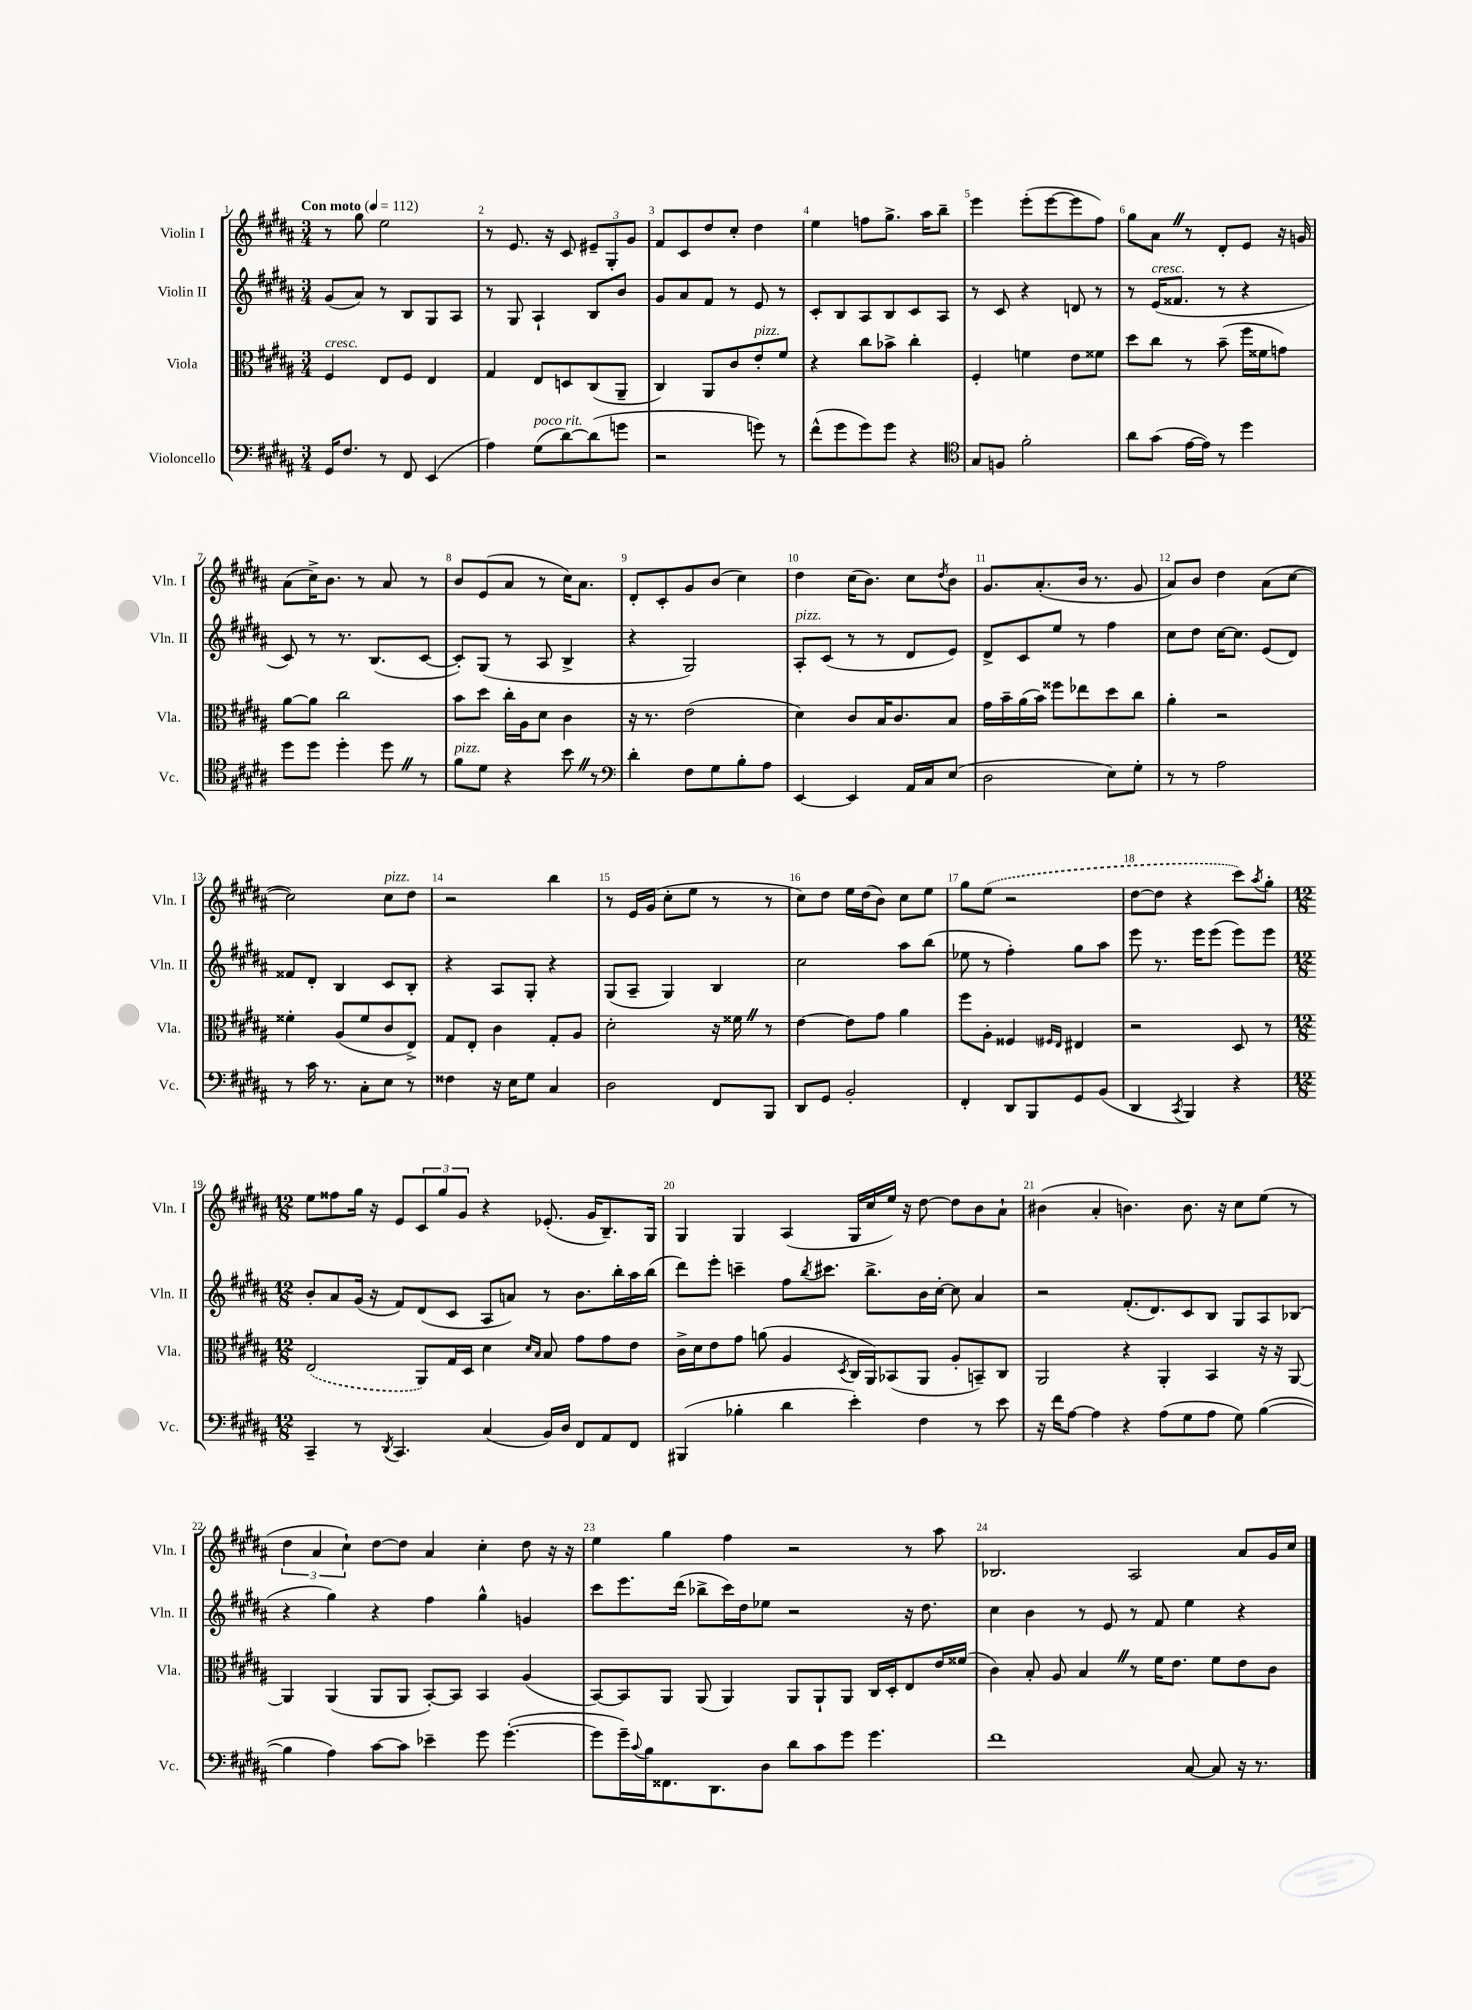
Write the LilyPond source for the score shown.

<<
\new StaffGroup <<
\new Staff = "s0" \with { instrumentName = "Violin I" shortInstrumentName = "Vln. I" } {
    \clef treble \key b \major \numericTimeSignature \time 3/4 \tempo "Con moto" 4 = 112
    r8 gis''8 e''2 |
    r8 e'8. r16 cis'8 \tuplet 3/2 { eis'8-- gis8-. gis'8 } |
    fis'8 cis'8 dis''8 cis''8-. dis''4 |
    e''4 f''8 gis''8.-> ais''16 b''8-- |
    e'''4 e'''8-.( e'''8~ e'''8 fis''8) |
    gis''8 ais'8 \once \override BreathingSign.text = \markup { \musicglyph "scripts.caesura.straight" } \breathe r8 dis'8-. e'8 r16 g'16 |
    ais'8( cis''16->) b'8. r8 ais'8 r8 |
    b'8 e'8( ais'8 r8 cis''16) ais'8. |
    dis'8-. cis'8-. gis'8 b'8( cis''4) |
    dis''4 cis''16( b'8.) cis''8 \acciaccatura { dis''8 } b'8 |
    gis'8. ais'8.-.( b'16 r8. gis'8 |
    ais'8) b'8 dis''4 ais'8( cis''8~ |
    cis''2) cis''8^\markup { \italic "pizz." } dis''8 |
    r2 b''4 |
    r8 e'16 gis'16( cis''8-. e''8 r8 r8 |
    cis''8) dis''8 e''16 dis''16( b'8) cis''8 e''8 |
    gis''8 \once \slurDashed e''8( r2 |
    dis''8~ dis''8 r4 cis'''8) \acciaccatura { ais''8 } gis''8-. |
    \numericTimeSignature \time 12/8 e''8 fisis''8 gis''16 r16 e'8 \tuplet 3/2 { cis'8 gis''8 gis'8 } r4 ees'8.-.( gis'16 b8.--) gis16 |
    gis4 gis4 ais4( gis16 cis''16 e''16) r16 dis''8~ dis''8 b'8 ais'8-! |
    bis'4( ais'4-. b'4.) b'8. r16 cis''8 e''8( r8 |
    \tuplet 3/2 { dis''4 ais'4 cis''4-!) } dis''8~ dis''8 ais'4 cis''4-. dis''8 r16 r16 |
    e''4 gis''4 fis''4 r2 r8 ais''8 |
    bes2. ais2 ais'8 gis'16 cis''16 \bar "|." |
}
\new Staff = "s1" \with { instrumentName = "Violin II" shortInstrumentName = "Vln. II" } {
    \clef treble \key b \major \numericTimeSignature \time 3/4
    gis'8( ais'8) r8 b8 gis8 ais8 |
    r8 gis8 ais4-! b8 b'8 |
    gis'8 ais'8 fis'8 r8 e'8 r8 |
    cis'8-. b8 ais8 b8 cis'8 ais8 |
    r8 cis'8 r4 d'8 r8 |
    r8 e'16^\markup { \italic "cresc." }( fisis'8. r8 r4 |
    cis'8) r8 r8. b8.( cis'8~ |
    cis'8-.) gis8( r8 ais8 b4-> |
    r4 gis2) |
    ais8-.^\markup { \italic "pizz." } cis'8( r8 r8 dis'8 e'8) |
    dis'8-> cis'8 e''8 r8 fis''4 |
    cis''8 dis''8 cis''16~ cis''8. e'8( dis'8) |
    fisis'8 dis'8-. b4 cis'8 b8-. |
    r4 ais8 gis8-. r4 |
    gis8( ais8-- gis4) b4 |
    cis''2 ais''8 b''8( |
    ees''8 r8 fis''4-.) gis''8 ais''8 |
    e'''8 r8. e'''16 e'''8( e'''8) e'''8 |
    \numericTimeSignature \time 12/8 b'8-. ais'8 gis'16( r16 fis'8) dis'8( cis'8 ais8 a'8) r8 b'8. b''16-. ais''16 b''16( |
    dis'''8) e'''8-. c'''4-- fis''8 \acciaccatura { b''8 } cis'''8. b''8.-> b'16 cis''16~-. cis''8 ais'4 |
    r2 fis'8.-.( dis'8.) cis'8 b8 gis8 ais8 bes8( |
    r4 gis''4) r4 fis''4 gis''4-^ g'4 |
    cis'''8 e'''8. dis'''16( bes''8-> cis'''16) dis''16 ees''8 r2 r16 dis''8. |
    cis''4 b'4 r8 e'8 r8 fis'8 e''4 r4 \bar "|." |
}
\new Staff = "s2" \with { instrumentName = "Viola" shortInstrumentName = "Vla." } {
    \clef alto \key b \major \numericTimeSignature \time 3/4
    fis4^\markup { \italic "cresc." } e8 fis8 e4 |
    gis4 e8 d8 cis8( ais,8-- |
    cis4) ais,8 cis'8 e'8-.^\markup { \italic "pizz." } fis'8 |
    r4 cis''8 bes'8-> cis''4-. |
    fis4-. f'4 e'8 fisis'8 |
    dis''8 cis''8 r8 b'8--( fis''16 fisis'16 g'8) |
    ais'8~ ais'8 cis''2 |
    b'8 dis''8 cis''16-. ais16 dis'8 cis'4 |
    r16 r8. e'2( |
    dis'4) cis'8 b16 cis'8. b8 |
    gis'16 b'16-- ais'16( b'16) fisis''8 ees''8 dis''8 cis''8 |
    ais'4-. r2 |
    fisis'4-. ais8( fisis'8 cis'8 e8->) |
    gis8 e8-. cis'4 gis8-. ais8 |
    dis'2-. r16 fisis'16 \once \override BreathingSign.text = \markup { \musicglyph "scripts.caesura.straight" } \breathe r8 |
    e'4~ e'8 gis'8 ais'4 |
    fis''8 ais8-. fisis4 \grace { fis16 e16 } eis4 |
    r2 dis8 r8 |
    \numericTimeSignature \time 12/8 \once \slurDashed e2( ais,8) gis16 dis16 dis'4 \grace { dis'16 b16 } b8 gis'8 gis'8 e'8 |
    cis'16-> dis'16 e'8 gis'8 a'8( ais4 \acciaccatura { dis8 } cis16 ais,16) bes,8( ais,8 ais8-. b,8--) cis8 |
    ais,2 r4 ais,4-. b,4 r16 r16 ais,8~ |
    ais,4 ais,4( ais,8 ais,8 b,8~-.) b,8 b,4 ais4( |
    b,8~) b,8 ais,8 ais,8( ais,4) ais,8 ais,8-! ais,8 cis16 dis16-. e8 e'16 fisis'16( |
    cis'4) b8-. ais8 b4 \once \override BreathingSign.text = \markup { \musicglyph "scripts.caesura.straight" } \breathe r8 fis'16 e'8. fis'8 e'8 cis'8 \bar "|." |
}
\new Staff = "s3" \with { instrumentName = "Violoncello" shortInstrumentName = "Vc." } {
    \clef bass \key b \major \numericTimeSignature \time 3/4
    gis,16 fis8. r8 fis,8 e,4( |
    ais4) gis8^\markup { \italic "poco rit." }( dis'8~) dis'8( g'8 |
    r2 g'8) r8 |
    fis'8-^( gis'8 gis'8) gis'8 r4 |
    \clef tenor gis8 f8 fis'2-. |
    ais'8 gis'8( e'16~ e'16) r8 dis''4 |
    dis''8 dis''8 dis''4-. dis''8 \once \override BreathingSign.text = \markup { \musicglyph "scripts.caesura.straight" } \breathe r8 |
    fis'8^\markup { \italic "pizz." } dis'8 r4 b'8 \once \override BreathingSign.text = \markup { \musicglyph "scripts.caesura.straight" } \breathe r8 |
    \clef bass dis'4-. fis8 gis8 b8-. ais8 |
    e,4~ e,4 ais,16 cis16 e8( |
    dis2 e8) gis8-. |
    r8 r8 ais2 |
    r8 cis'16 r8. cis8-. e8 r8 |
    fisis4 r16 e16 gis8 cis4 |
    dis2 fis,8 b,,8 |
    dis,8 gis,8 b,2-. |
    fis,4-. dis,8 b,,8 gis,8 b,8( |
    dis,4 \acciaccatura { cis,8 } b,,4) r4 |
    \numericTimeSignature \time 12/8 cis,4-- r8 \acciaccatura { dis,8 } cis,4. cis4( b,16) dis16 fis,8 ais,8 fis,8 |
    bis,,4( bes4-. dis'4 e'4-.) fis4 r8 e'8 |
    r16 fis'16 ais8~ ais4 r4 ais8( gis8 ais8 gis8) b4~( |
    b4 ais4) cis'8~ cis'8 ees'4-- gis'8 gis'4.~-.( |
    gis'8 gis'16--) \appoggiatura { cis'8 } b16 fisis,8. dis,8. dis8 dis'8 cis'8 gis'8 gis'4. |
    fis'1 cis8~ cis8 r16 r8. \bar "|." |
}
>>
>>
\layout { \context { \Score \override BarNumber.break-visibility = ##(#f #t #t) barNumberVisibility = #all-bar-numbers-visible } }
